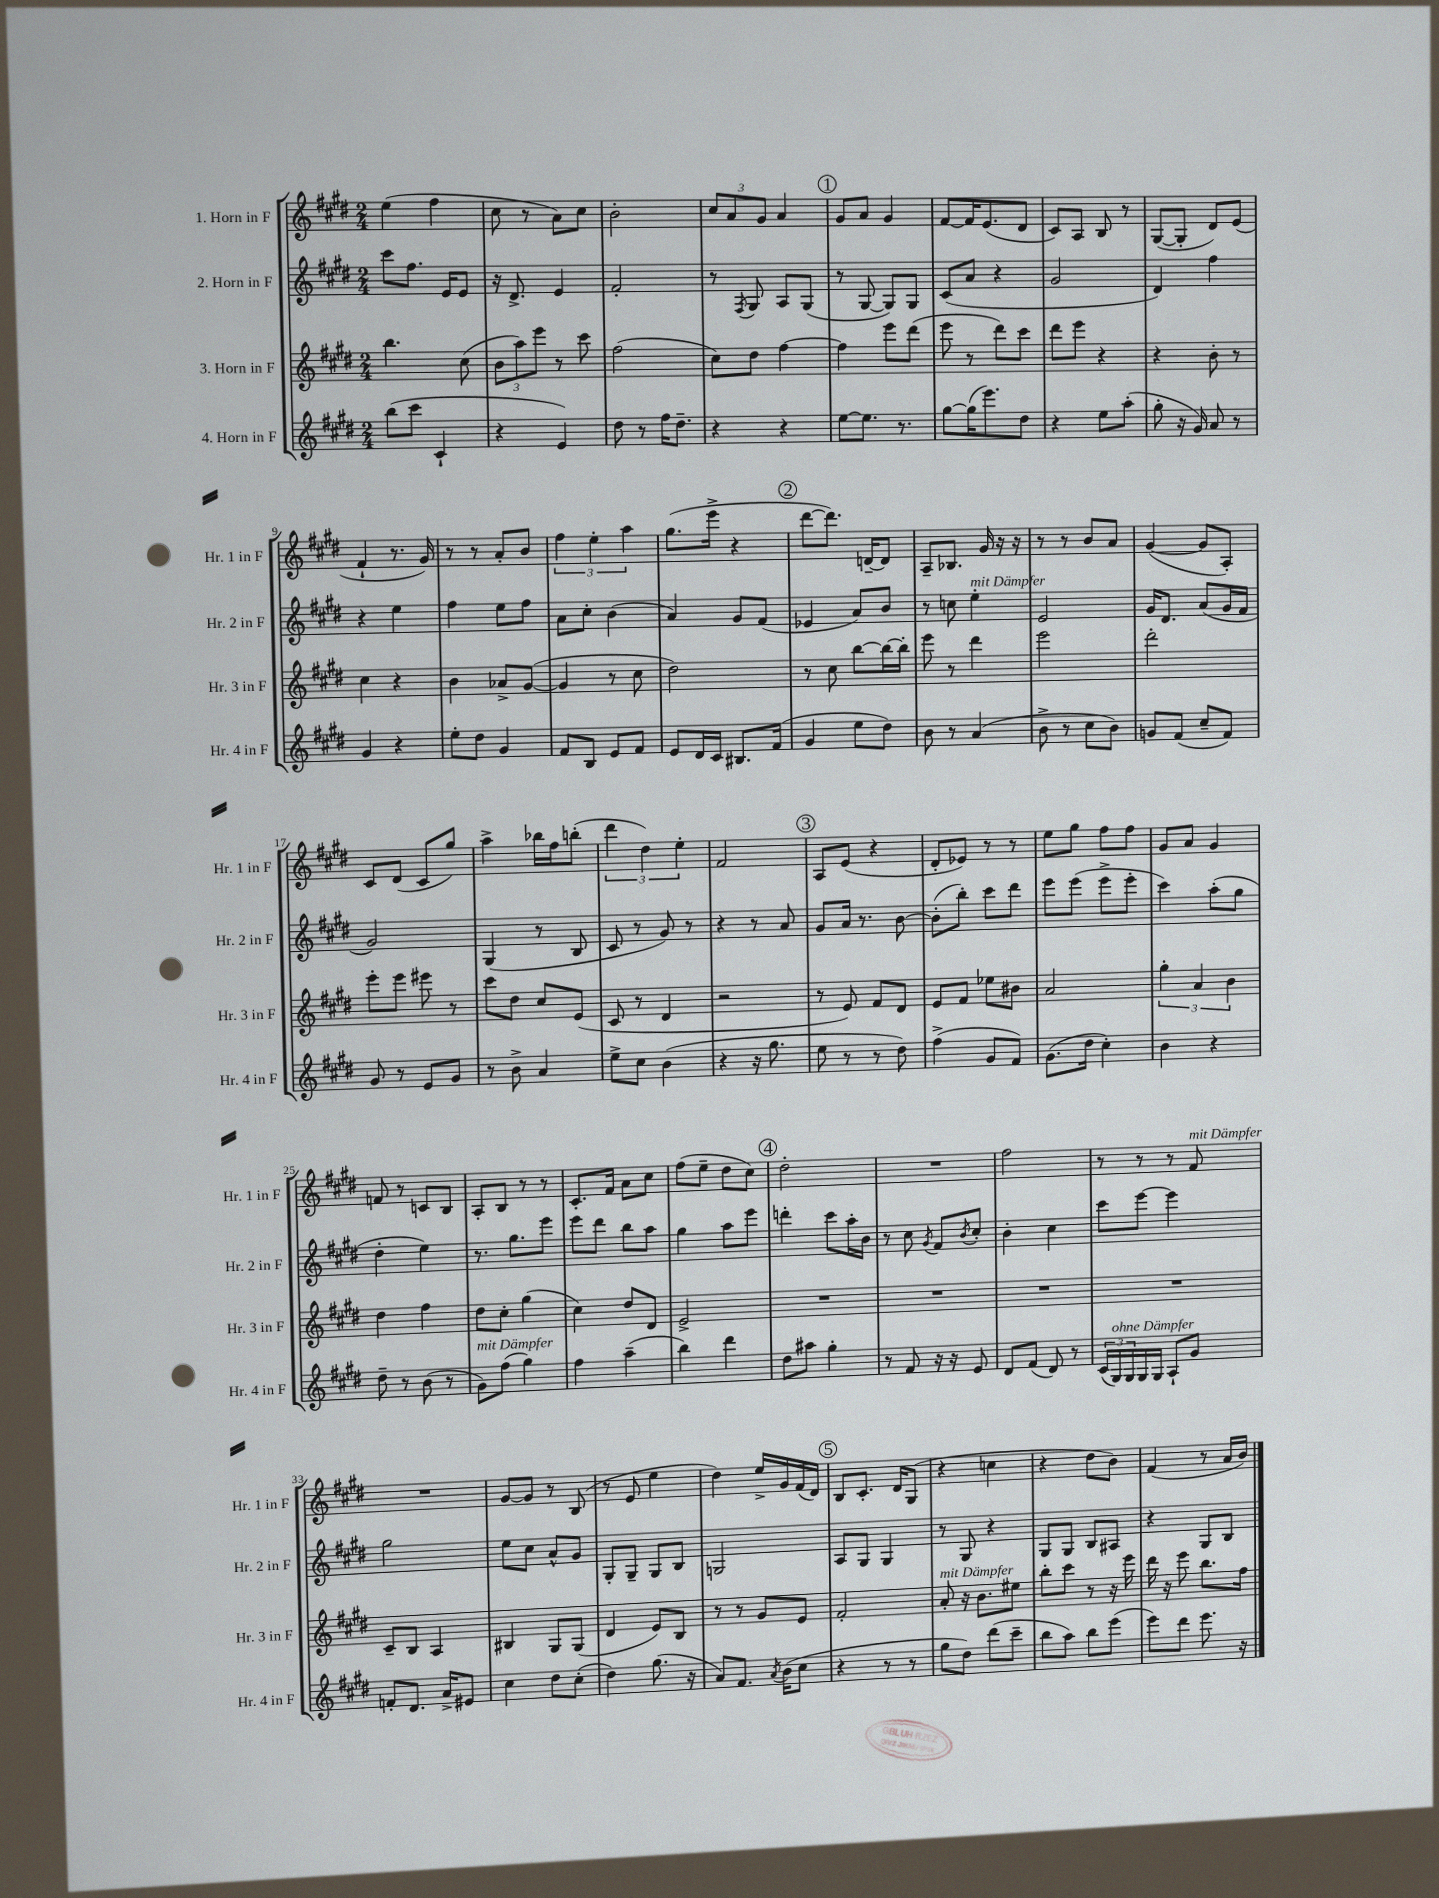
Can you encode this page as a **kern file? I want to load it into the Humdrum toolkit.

**kern	**kern	**kern	**kern
*staff4	*staff3	*staff2	*staff1
*clefG2	*clefG2	*clefG2	*clefG2
*k[f#c#g#d#]	*k[f#c#g#d#]	*k[f#c#g#d#]	*k[f#c#g#d#]
*M2/4	*M2/4	*M2/4	*M2/4
(8bb	4.bb	8ccc#	(4ee
8ccc#	.	8.ff#	.
4c#`	.	.	4ff#
.	.	16e	.
.	(8cc#	8e	.
=	=	=	=
4r	12b	16r	8cc#
.	.	8.d#^	.
.	12aa)	.	.
.	.	.	8r
.	12eee	.	.
4e)	8r	4e	8a)
.	8ccc#	.	8cc#
=	=	=	=
8dd#	(2ff#	2f#'	2b'
8r	.	.	.
16ff#	.	.	.
8.dd#~	.	.	.
=	=	=	=
4r	8cc#)	8r	12cc#
.	.	.	12a
.	.	8qF#	.
.	8dd#	8G#	.
.	.	.	12g#
4r	[4ff#	8A	4a
.	.	(8G#	.
=	=	=	=
[8ee	4ff#]	8r	8g#
8.ee]	.	[8G#	8a
.	8eee	8G#])	4g#
8.r	.	.	.
.	(8ddd#	8G#	.
=	=	=	=
[8gg#	8eee	(8c#	[8f#
(16gg#]	8r	8a	16f#]
8.eee)	.	.	(8.e
.	8ddd#)	4r	.
8dd#	8ccc#	.	8d#
=	=	=	=
4r	8ddd#	2g#	8c#)
.	8eee	.	8A
8ee	4r	.	8B
(8aa'	.	.	8r
=	=	=	=
8gg#'	4r	4d#)	([8G#
16r	.	.	8G#']
16g#)	.	.	.
8a	8b'	4ff#	8d#)
8r	8r	.	(8e
=	=	=	=
4g#	4cc#	4r	4f#`
4r	4r	4ee	8.r
.	.	.	16g#)
=	=	=	=
8ee'	4b	4ff#	8r
8dd#	.	.	8r
4g#	8a-^	8ee	8a'
.	([8g#	8ff#	8b
=	=	=	=
8f#	4g#]	8a	6ff#
8B	.	8cc#'	.
.	.	.	6ee'
8e	8r	(4b	.
.	.	.	6aa
8f#	8cc#	.	.
=	=	=	=
8e	2dd#)	4a)	(8.gg#
16d#	.	.	.
16c#	.	.	16eee^
8.B#	.	8g#	4r
.	.	(8f#	.
(16f#	.	.	.
=	=	=	=
4g#	8r	4e-	[8ddd#
.	8cc#	.	8.ddd#])
8ee	[8bb	8a)	.
.	.	.	[16d~
8dd#)	16bb_	8b	8d]
.	16bb']	.	.
=	=	=	=
8b	8eee	8r	8A~
8r	8r	8cc	8.B-
(4a	4ddd#	4ee'	.
.	.	.	16g#
.	.	.	16r
.	.	.	16r
=	=	=	=
8b^	2eee	2e	8r
8r	.	.	8r
8cc#	.	.	8b
8b)	.	.	8a
=	=	=	=
8g	2ddd#'	16g#	([4g#
.	.	8.d#	.
(8f#	.	.	.
8cc#~	.	(8a	8g#]
8f#)	.	16g#	8A')
.	.	16f#	.
=	=	=	=
8g#	8eee'	2g#)	8c#
8r	8eee	.	(8d#
8e	8eee#	.	8c#
8g#	8r	.	8gg#)
=	=	=	=
8r	8ccc#	(4G#	4aa^
8b^	8dd#	.	.
4a	8cc#	8r	16bb-
.	.	.	16ff#
.	(8e	8B	(8bb'
=	=	=	=
8ee^	8c#	8c#	6ddd#
8cc#	8r	8r	.
.	.	.	6dd#)
(4b	4d#	8g#)	.
.	.	.	6ee'
.	.	8r	.
=	=	=	=
4r	2r	4r	2f#
16r	.	8r	.
8.gg#	.	.	.
.	.	8a	.
=	=	=	=
8ee	8r	8g#	8A
8r	8e)	16a	(8e
.	.	8.r	.
8r	8f#	.	4r
8dd#)	8d#	[8b	.
=	=	=	=
(4ff#^	8e	(8b']	8d#'
.	8f#	8bb')	8e-)
8g#	8ee-	8ccc#	8r
8f#)	8b#	8ddd#	8r
=	=	=	=
(8.g#	2a	8eee	8ee
.	.	(8eee	8gg#
16dd#	.	.	.
4cc#')	.	8eee^	8ff#
.	.	8eee'	8ff#
=	=	=	=
4b	6gg#'	4ccc#)	8g#
.	.	.	8a
.	6a	.	.
4r	.	(8aa'	4g#
.	6b	.	.
.	.	8gg#	.
=	=	=	=
8dd#~	4dd#	4dd#'	8f
8r	.	.	8r
(8b	4ff#	4ee)	8c
8r	.	.	8B
=	=	=	=
8g#)	8dd#	8.r	8A'
(8ff#	8cc#'	.	8B
.	.	8.gg#	.
4gg#)	(4gg#	.	8r
.	.	8eee	8r
=	=	=	=
4ff#	4cc#)	8eee	8.c#'
.	.	8ddd#	.
.	.	.	16f#
(4aa~	8dd#	8bb	8a
.	8d#	8aa	8cc#
=	=	=	=
4bb)	2e^	4gg#	(8ff#
.	.	.	8ee~
4ddd#	.	8aa	8dd#
.	.	8eee	8cc#)
=	=	=	=
8dd#	2r	4ddd'	2dd#'
8aa#	.	.	.
4gg#'	.	8ccc#	.
.	.	16aa'	.
.	.	16b	.
=	=	=	=
8r	2r	8r	2r
8f#	.	8cc#	.
.	.	8qg#	.
16r	.	8f#	.
16r	.	.	.
.	.	8qb	.
8e	.	8cc#'	.
=	=	=	=
8d#	2r	4b'	2ff#
(8f#	.	.	.
8d#)	.	4cc#	.
8r	.	.	.
=	=	=	=
(24c#	2r	8ccc#	8r
24G#)	.	.	.
24G#	.	.	.
16G#	.	[8eee	8r
16G#	.	.	.
8A`	.	4eee]	8r
8g#	.	.	8f#
=	=	=	=
8f'	8c#~	2gg#	2r
8.d#	8B	.	.
.	4A	.	.
16a^	.	.	.
8e#	.	.	.
=	=	=	=
4cc#	4B#	8ee	[8g#
.	.	8cc#	8g#]
8dd#	8G#	8a^^	8r
(8cc#'	(8G#	8g#	(8B
=	=	=	=
4dd#)	4d#	8G#'	8r
.	.	8G#~	8e
(8.gg#	8e)	8G#	4ee
.	8B	8B	.
16r	.	.	.
=	=	=	=
8a)	8r	2G	4dd#)
8.f#	8r	.	.
.	8g#	.	16ee^
8qa	.	.	.
(16b	.	.	16g#
8cc#	8e	.	(16f#
.	.	.	16d#)
=	=	=	=
4r	2f#'	8A	8B
.	.	8G#	8.c#'
8r	.	4G#	.
.	.	.	16d#
8r	.	.	(8G#
=	=	=	=
8gg#	8a'	8r	4r
8dd#)	16r	8G#	.
.	8.b	.	.
(8ddd#	.	4r	4cc
8ccc#~	8ee#	.	.
=	=	=	=
8bb	8bb'	8G#	4r
8aa)	8ccc#	8G#	.
8bb	8r	8B	8dd#
(8eee	16r	8A#	8b)
.	16eee	.	.
=	=	=	=
8eee)	16ddd#	4r	(4f#
.	16r	.	.
8ddd#	8eee	.	.
8.eee	8.bb	8G#	8r
.	.	8B	16a
16r	16ff#	.	16b)
==	==	==	==
*-	*-	*-	*-
